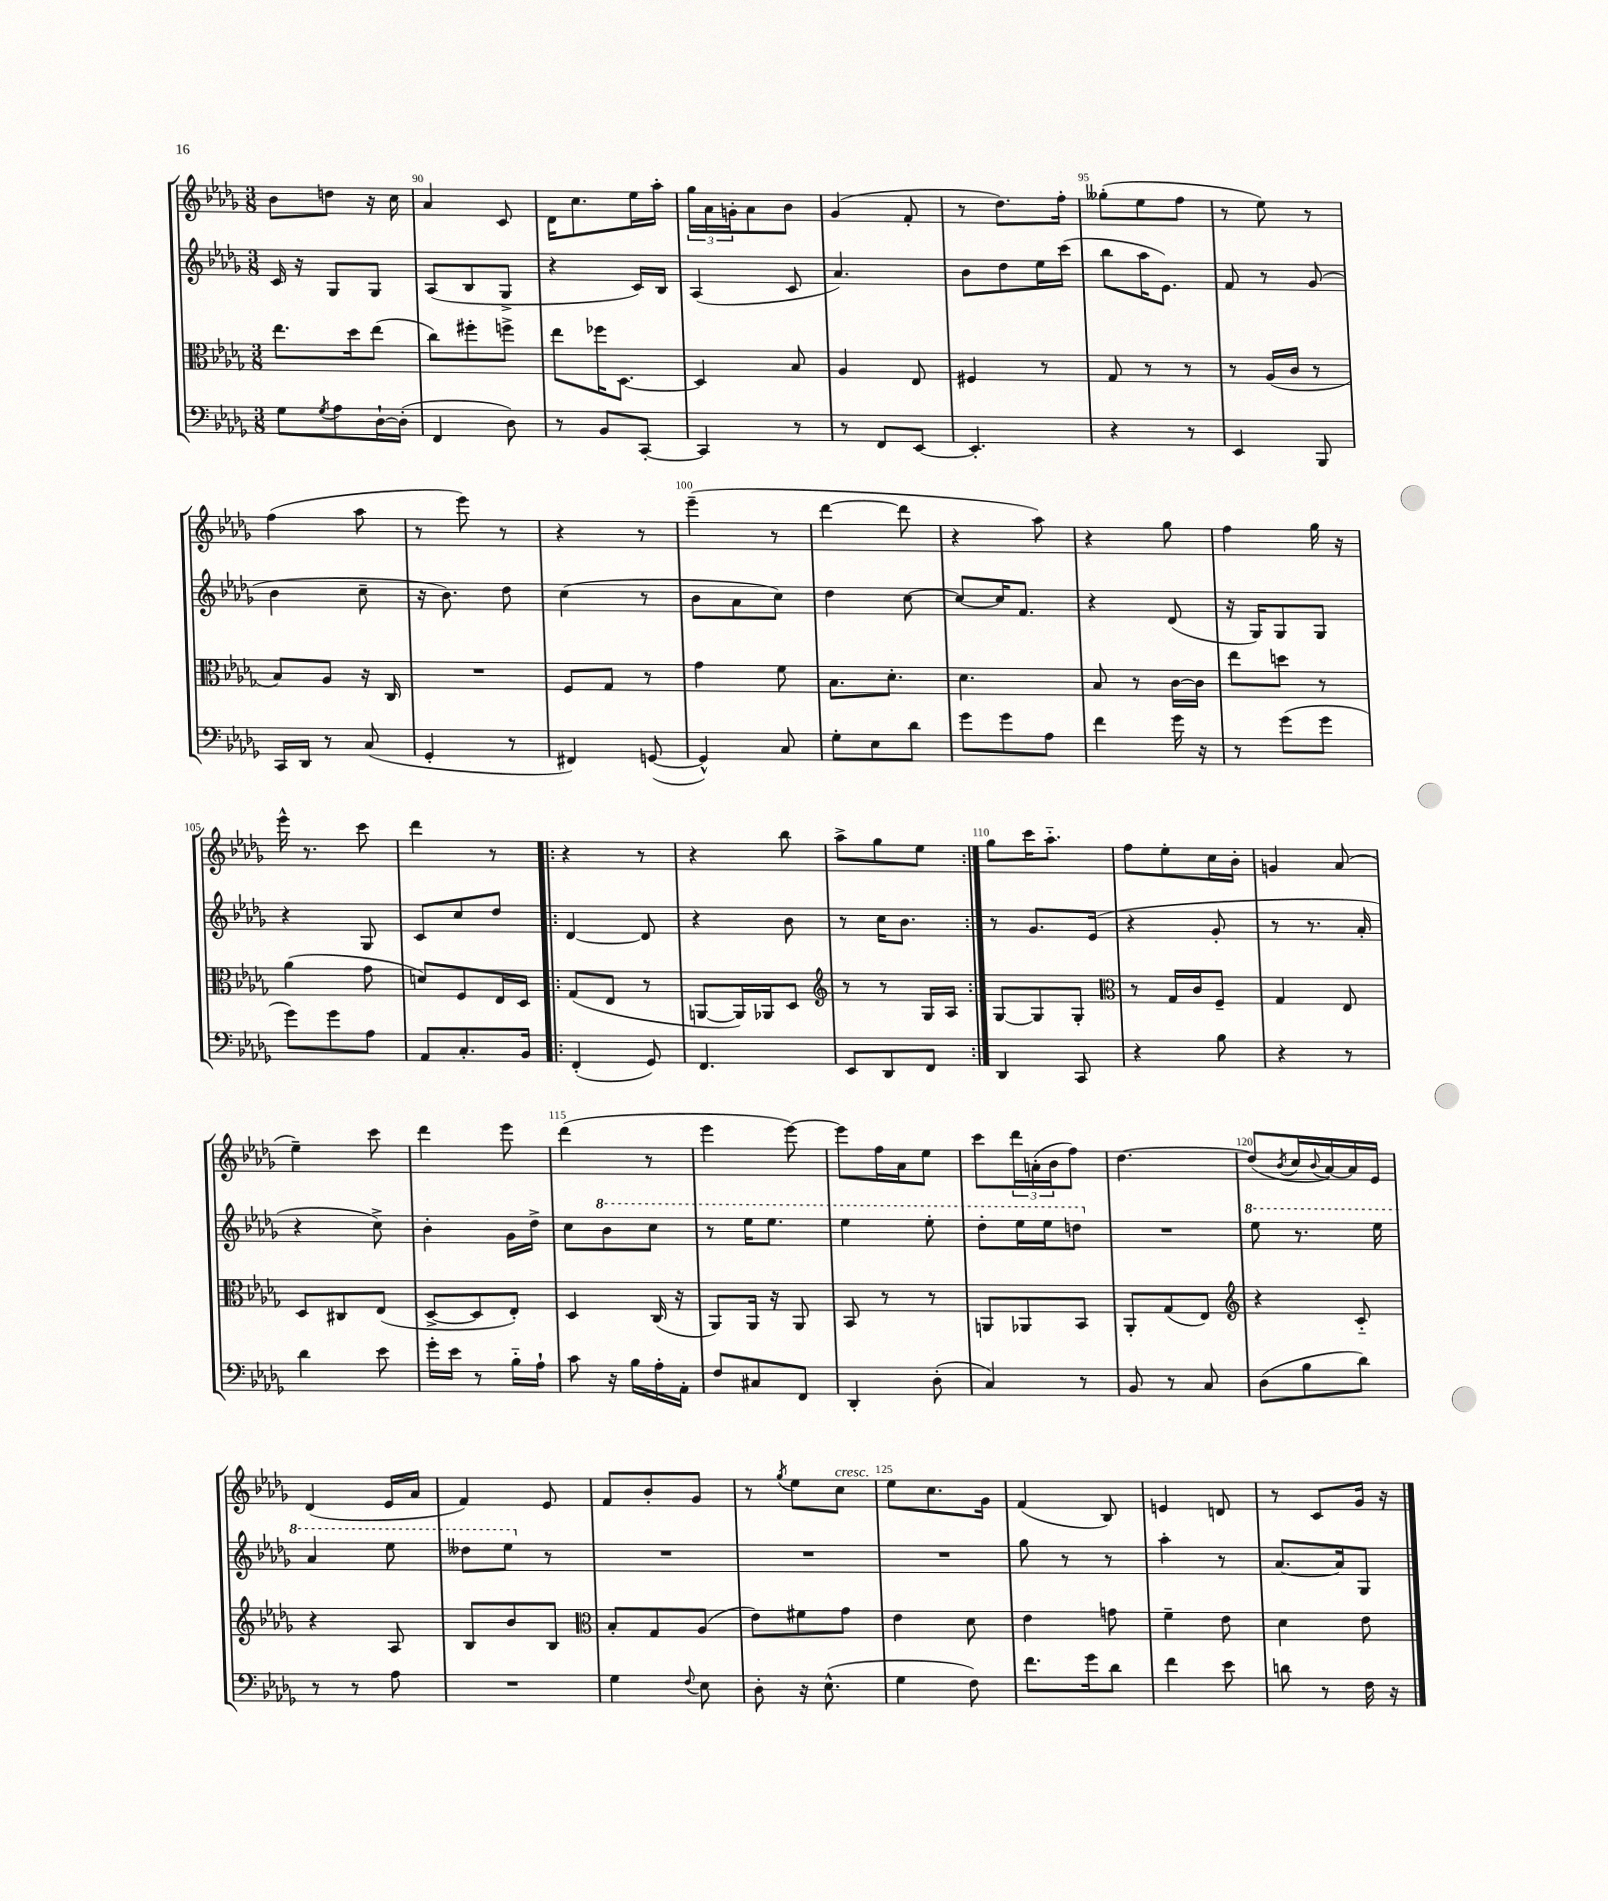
<<
\new StaffGroup <<
\new Staff = "s0" {
    \clef treble \key des \major \numericTimeSignature \time 3/8
    bes'8 d''8 r16 c''16 |
    aes'4 c'8 |
    des'16 c''8. ees''16 aes''16-. |
    \tuplet 3/2 { ges''16 aes'16 g'16-. } aes'8 bes'8 |
    ges'4( f'8-. |
    r8 des''8.) f''16-. |
    geses''8-.( ees''8 f''8 |
    r8 ees''8) r8 |
    f''4( aes''8 |
    r8 ees'''8) r8 |
    r4 r8 |
    ees'''4--( r8 |
    des'''4~ des'''8 |
    r4 aes''8) |
    r4 ges''8 |
    f''4 ges''16 r16 |
    ees'''16-^ r8. c'''8 |
    des'''4 r8 |
    \repeat volta 2 { r4 r8 |
    r4 bes''8 |
    aes''8-> ges''8 ees''8 | }
    ges''8 c'''16 aes''8.-_ |
    f''8 ees''8-. c''16 bes'16-. |
    g'4 aes'8( |
    ees''4--) c'''8 |
    des'''4 ees'''8 |
    des'''4( r8 |
    ees'''4 ees'''8~) |
    ees'''8 f''16 aes'16 ees''8 |
    c'''8 \tuplet 3/2 { des'''16 a'16-.( bes'16 } f''8) |
    des''4.~ |
    des''8( \acciaccatura { bes'8 } c''16 \appoggiatura { bes'8 } aes'16~) aes'16 ees'16 |
    des'4( ees'16 aes'16 |
    f'4) ees'8 |
    f'8 bes'8-. ges'8 |
    r8 \acciaccatura { ges''8 } ees''8 c''8^\markup { \italic "cresc." } |
    ees''8 c''8. ges'16 |
    f'4( bes8) |
    e'4 d'8 |
    r8 c'8 ges'16 r16 \bar "|." |
}
\new Staff = "s1" {
    \clef treble \key des \major \numericTimeSignature \time 3/8
    c'16 r16 ges8 ges8 |
    aes8( bes8 ges8-> |
    r4 c'16) bes16 |
    aes4( c'8 |
    aes'4.) |
    bes'8 des''8 ees''16 c'''16( |
    bes''8 aes''16 ees'8.) |
    f'8 r8 ges'8( |
    bes'4 c''8-- |
    r16 bes'8.) des''8 |
    c''4( r8 |
    bes'8 aes'8 c''8) |
    des''4 c''8~ |
    c''8~ c''16 f'8. |
    r4 des'8( |
    r16 ges16) ges8 ges8 |
    r4 ges8 |
    c'8 c''8 des''8 |
    \repeat volta 2 { des'4~ des'8 |
    r4 bes'8 |
    r8 c''16 bes'8. | }
    r8 ges'8. ees'16( |
    r4 ges'8-. |
    r8 r8. aes'16-. |
    r4 c''8->) |
    bes'4-. ges'16 des''16-> |
    c''8 \ottava #1 bes''8 c'''8 |
    r8 ees'''16 ees'''8. |
    ees'''4 ees'''8-. |
    des'''8-. ees'''16 ees'''16 d'''8 \ottava #0 |
    R4. |
    \ottava #1 ees'''8 r8. ees'''16 |
    aes''4 ees'''8 |
    deses'''8 ees'''8 \ottava #0 r8 |
    R4. |
    R4. |
    R4. |
    ges''8 r8 r8 |
    aes''4-. r8 |
    aes'8.~ aes'16 ges8 \bar "|." |
}
\new Staff = "s2" {
    \clef alto \key des \major \numericTimeSignature \time 3/8
    ees''8. des''16 ees''8( |
    c''8) fis''8-. f''8-> |
    ees''8 fes''16 des8.~ |
    des4 bes8 |
    aes4 ees8 |
    fis4 r8 |
    ges8 r8 r8 |
    r8 aes16( c'16 r8 |
    bes8) aes8 r16 c16 |
    R4. |
    f8 ges8 r8 |
    ges'4 f'8 |
    bes8. des'8.-. |
    des'4. |
    bes8 r8 c'16~ c'16 |
    ees''8 d''8 r8 |
    aes'4( ges'8 |
    d'8) f8 ees16 des16 |
    \repeat volta 2 { ges8( ees8 r8 |
    a,8~ a,16) aes,16 des8 |
    \clef treble r8 r8 ges16 aes16 | }
    ges8~ ges8 ges8-. |
    \clef alto r8 ges16 c'16 f8-- |
    ges4 ees8 |
    des8 cis8 ees8( |
    des8~-> des8 ees8-.) |
    des4 c16( r16 |
    aes,8) aes,16 r16 aes,8 |
    bes,8 r8 r8 |
    a,8 aes,8 bes,8 |
    aes,8-. ges8( ees8) |
    \clef treble r4 c'8-_ |
    r4 aes8 |
    bes8 bes'8 bes8 |
    \clef alto bes8-. ges8 aes8( |
    ees'8) fis'8 ges'8 |
    ees'4 des'8 |
    ees'4 g'8 |
    f'4-- ees'8 |
    des'4 ees'8 \bar "|." |
}
\new Staff = "s3" {
    \clef bass \key des \major \numericTimeSignature \time 3/8
    ges8 \acciaccatura { ges8 } aes8 des16~-! des16-.( |
    f,4 des8) |
    r8 bes,8 c,8~-. |
    c,4 r8 |
    r8 f,8 ees,8~ |
    ees,4.-. |
    r4 r8 |
    ees,4 bes,,8 |
    c,16 des,16 r8 c8( |
    ges,4-. r8 |
    fis,4) g,8~( |
    g,4-^) c8 |
    ges8-. ees8 des'8 |
    ges'8 ges'8 aes8 |
    f'4 ges'16 r16 |
    r8 ges'8( ges'8 |
    ges'8) ges'8 aes8 |
    aes,8 c8.-. bes,16 |
    \repeat volta 2 { f,4-.( ges,8) |
    f,4. |
    ees,8 des,8 f,8 | }
    des,4 c,8 |
    r4 bes8 |
    r4 r8 |
    des'4 ees'8 |
    ges'16-. ees'16 r8 bes16-_ aes16-! |
    c'8 r16 bes16 aes16-. aes,16-. |
    f8 cis8 f,8 |
    des,4-. des8-.( |
    c4) r8 |
    bes,8 r8 c8 |
    des8( bes8 des'8) |
    r8 r8 aes8 |
    R4. |
    ges4 \appoggiatura { f8 } ees8 |
    des8-. r16 ees8.-^( |
    ges4 f8) |
    f'8. ges'16 des'8 |
    f'4 ees'8 |
    d'8 r8 f16 r16 \bar "|." |
}
>>
>>
\layout { \context { \Score currentBarNumber = #89 \override BarNumber.break-visibility = ##(#f #t #t) barNumberVisibility = #(every-nth-bar-number-visible 5) } }
